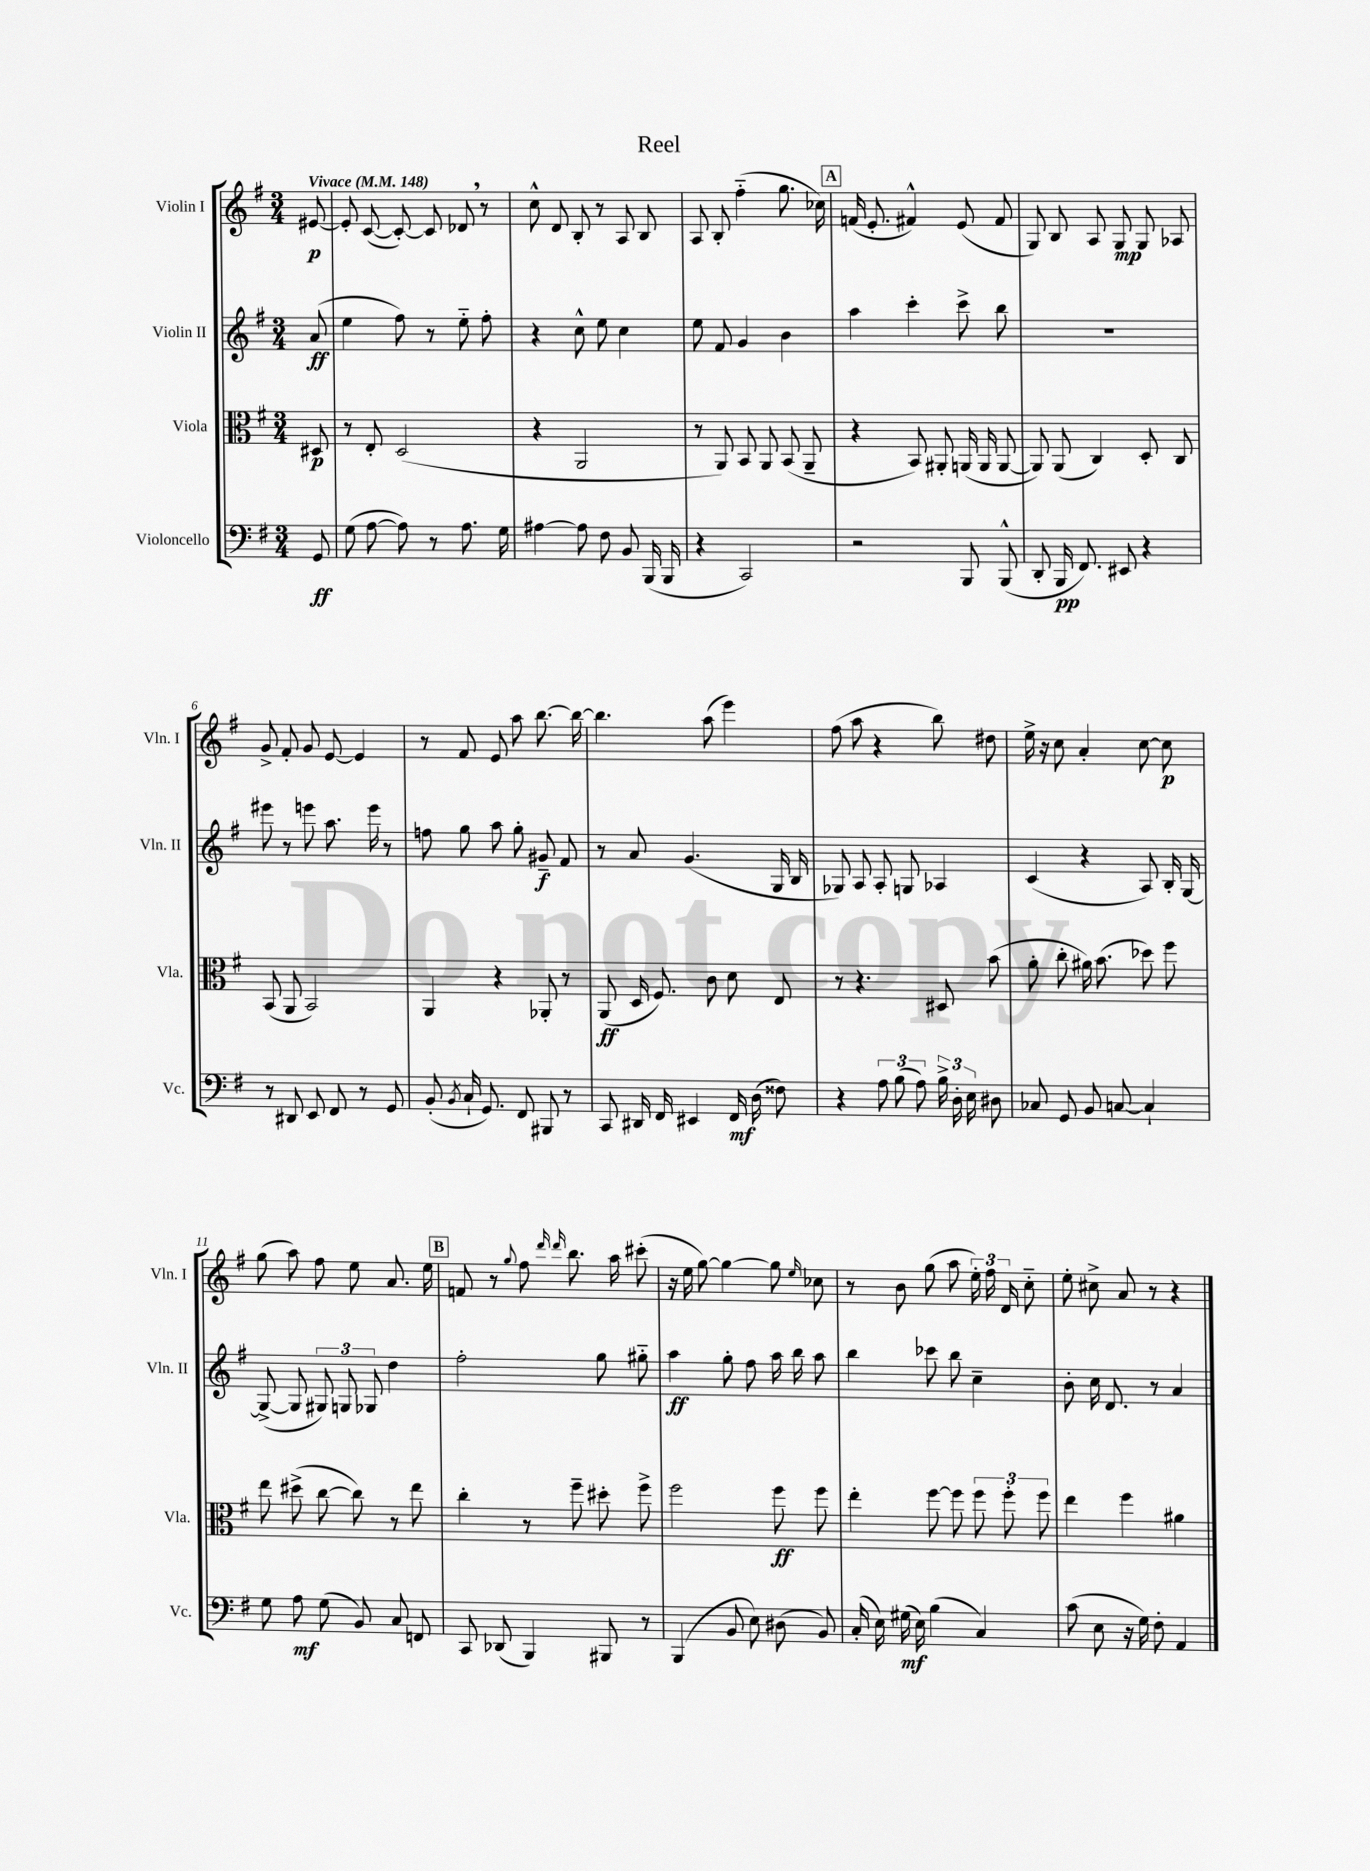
\header { title = "Reel" }
<<
\new StaffGroup <<
\new Staff = "s0" \with { instrumentName = "Violin I" shortInstrumentName = "Vln. I" } {
    \clef treble \key g \major \numericTimeSignature \time 3/4 \partial 8 \tempo "Vivace" 4 = 148
    \autoBeamOff eis'8~\p |
    eis'8-. c'8~( c'8~-.) c'8 des'8 \breathe r8 |
    c''8-^ d'8 b8-. r8 a8 b8 |
    a8 b8-. fis''4-_( g''8. ces''16) |
    \mark \markup { \box "A" } f'16( e'8.-. fis'4-^) e'8( fis'8 |
    g8) b8 a8 g8\mp g8 aes8 |
    g'8-> fis'8-. g'8 e'8~ e'4 |
    r8 fis'8 e'8 a''8 b''8.~ b''16~ |
    b''4. a''8( e'''4) |
    fis''8( a''8 r4 b''8) dis''8 |
    e''16-> r16 c''8 a'4-. c''8~ c''8\p |
    g''8( a''8) fis''8 e''8 a'8. e''16 |
    \mark \markup { \box "B" } f'8 r8 \appoggiatura { g''8 } fis''8 \grace { d'''16 d'''16 } b''8. a''16 cis'''8-.( |
    r16 e''16 g''8~) g''4~ g''8 \grace { e''16 } ces''8 |
    r8 b'8 g''8( a''8 \tuplet 3/2 { e''16-.) fis''16 d'16 } c''8-_ |
    e''8-. cis''8-> a'8 r8 r4 \bar "|." |
}
\new Staff = "s1" \with { instrumentName = "Violin II" shortInstrumentName = "Vln. II" } {
    \clef treble \key g \major \numericTimeSignature \time 3/4 \partial 8
    \autoBeamOff a'8\ff( |
    e''4 fis''8) r8 e''8-_ fis''8-. |
    r4 c''8-^ e''8 c''4 |
    e''8 fis'8 g'4 b'4 |
    \mark \markup { \box "A" } a''4 c'''4-. c'''8-> b''8 |
    R2. |
    eis'''8 r8 e'''8 a''8. e'''16 r8 |
    f''8 g''8 a''8 g''8-. gis'8--\f fis'8 |
    r8 a'8 g'4.( g16 b16 |
    ges8) a8 a8-. g8 aes4 |
    c'4( r4 a8) b16-. g16~ |
    g8~->( g8 \tuplet 3/2 { gis8) g8 ges8 } d''4 |
    \mark \markup { \box "B" } fis''2-. g''8 gis''8-_ |
    a''4\ff g''8-. fis''8 a''16 b''16 a''8 |
    b''4 ces'''8 b''8 c''4-- |
    b'8-. c''16 d'8. r8 a'4 \bar "|." |
}
\new Staff = "s2" \with { instrumentName = "Viola" shortInstrumentName = "Vla." } {
    \clef alto \key g \major \numericTimeSignature \time 3/4 \partial 8
    \autoBeamOff dis8\p |
    r8 e8-. d2( |
    r4 a,2 |
    r8 a,8) b,8 a,8 b,8( a,8-- |
    \mark \markup { \box "A" } r4 b,8) ais,8-. a,16( a,16 a,8~ |
    a,8) a,8( c4) d8-. c8 |
    b,8( a,8 b,2) |
    a,4 r4 aes,8-. r8 |
    a,8\ff( d16 fis8.) c'8 d'8 e8 |
    r8 r4. dis8 b'8( |
    a'8-. c''8-. ais'16) b'8.( des''8) fis''8 |
    e''8 dis''8->( c''8~ c''8) r8 e''8 |
    \mark \markup { \box "B" } c''4-. r8 fis''8-- dis''8-. fis''8-> |
    fis''2 fis''8\ff fis''8 |
    e''4-. fis''8~ fis''8 \tuplet 3/2 { fis''8 fis''8-. fis''8 } |
    e''4 fis''4 ais'4 \bar "|." |
}
\new Staff = "s3" \with { instrumentName = "Violoncello" shortInstrumentName = "Vc." } {
    \clef bass \key g \major \numericTimeSignature \time 3/4 \partial 8
    \autoBeamOff g,8\ff |
    g8( a8~ a8) r8 a8. g16 |
    ais4~ ais8 fis8 b,8 b,,16( b,,16 |
    r4 c,2) |
    \mark \markup { \box "A" } r2 b,,8 b,,8-^( |
    d,8-. b,,16\pp fis,8.) eis,8 r4 |
    r8 dis,8 e,8 fis,8 r8 g,8 |
    b,8-.( \acciaccatura { b,8 } c16-! g,8.) fis,8 bis,,8 r8 |
    c,8 dis,16 fis,16 eis,4 fis,16\mf d16( fisis8) |
    r4 \tuplet 3/2 { a8 b8( a8) } \tuplet 3/2 { b16-> d16-. e16 } dis8 |
    ces8 g,8 b,8 c8~ c4-! |
    g8 a8\mf g8( b,8) c8 f,8 |
    \mark \markup { \box "B" } c,8 des,8( b,,4) bis,,8 r8 |
    b,,4( b,8 e8) dis8( b,8) |
    c16-.( e16) gis16\mf( e16) b4( c4) |
    c'8( e8 r16 g16) fis8-. a,4 \bar "|." |
}
>>
>>
